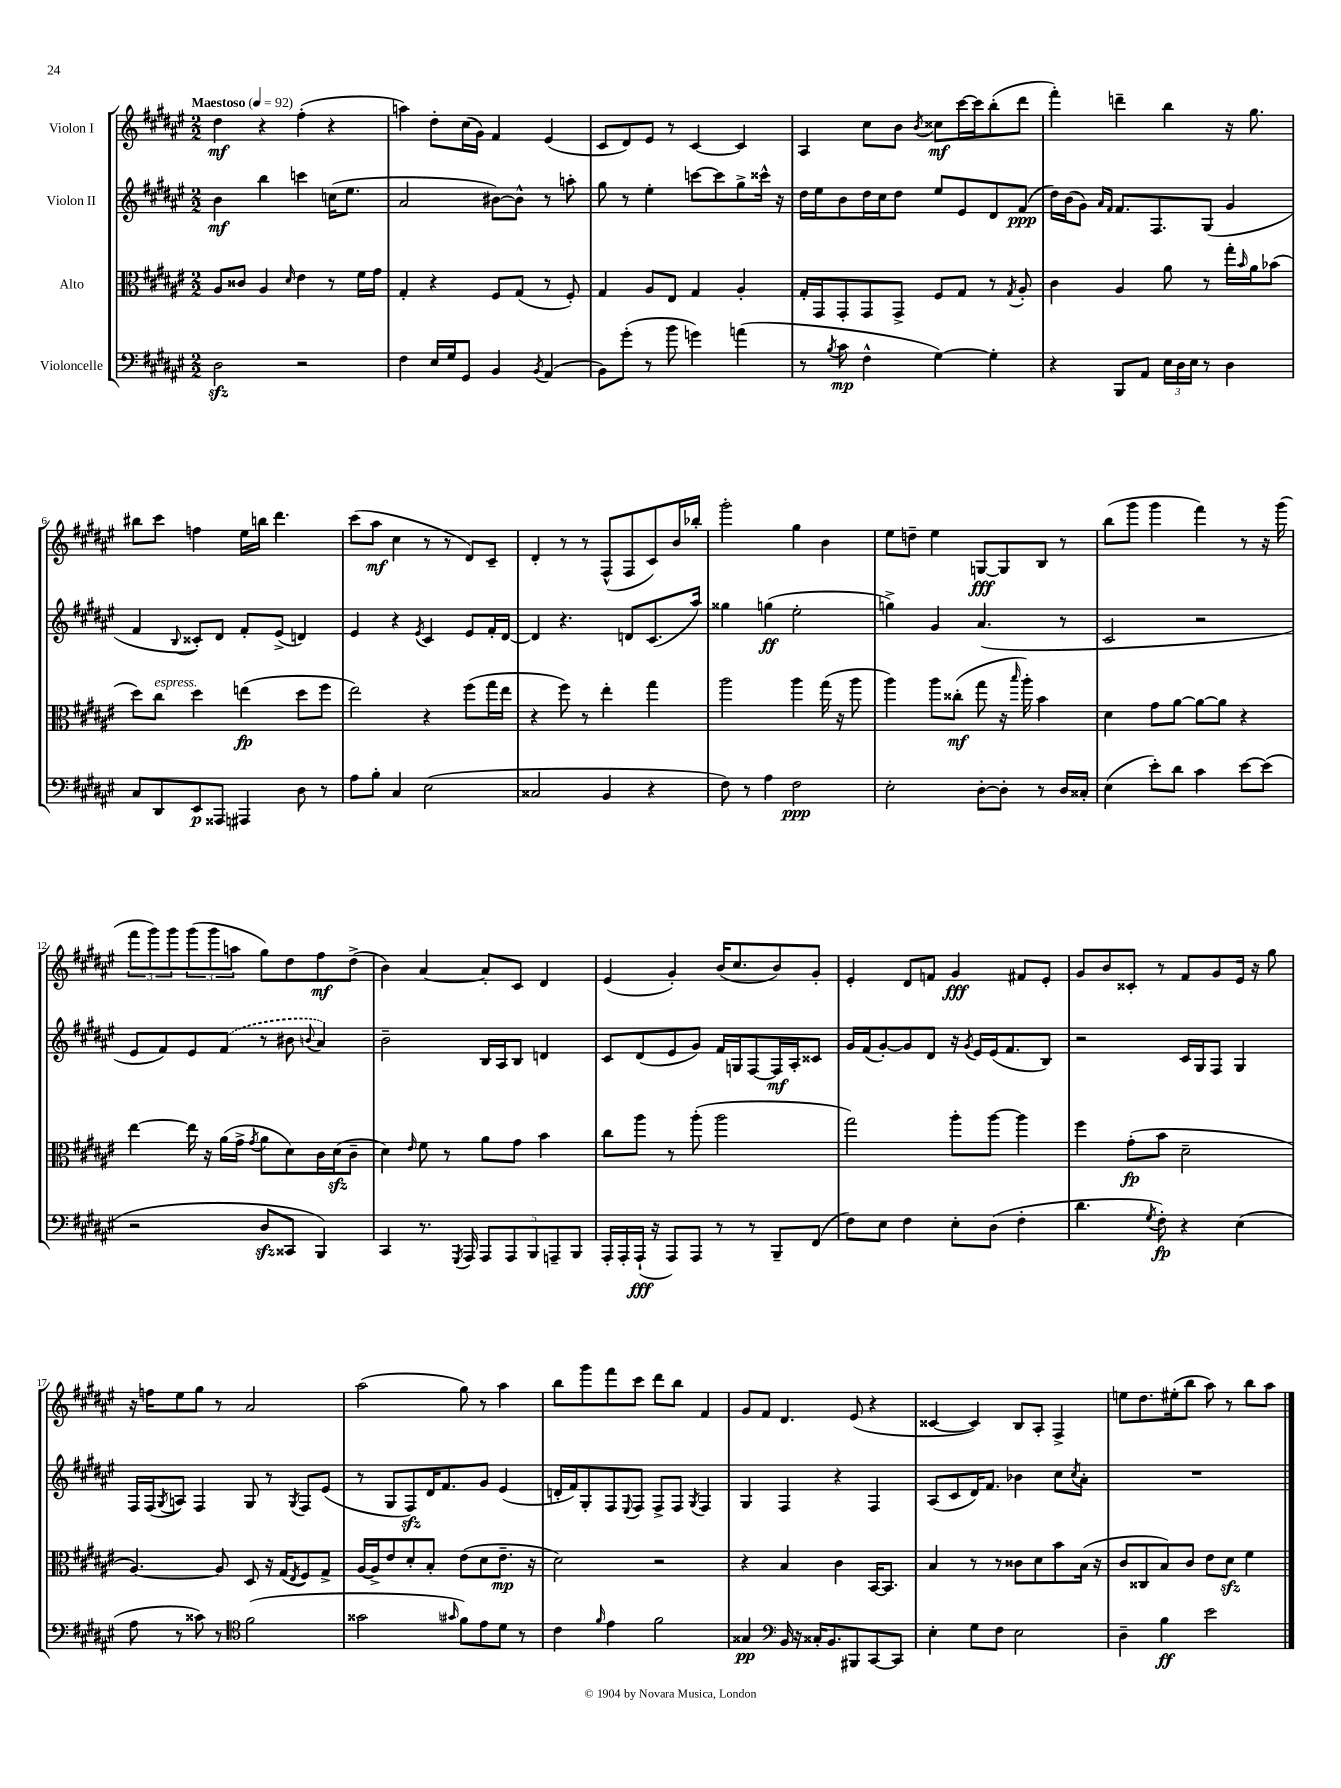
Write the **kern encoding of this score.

**kern	**dynam	**kern	**dynam	**kern	**dynam	**kern	**dynam
*part4	*part4	*part3	*part3	*part2	*part2	*part1	*part1
*staff4	*staff4	*staff3	*staff3	*staff2	*staff2	*staff1	*staff1
*I"Violoncelle	*	*I"Alto	*	*I"Violon II	*	*I"Violon I	*
*clefF4	*	*clefC3	*	*clefG2	*	*clefG2	*
*k[f#c#g#d#a#e#]	*	*k[f#c#g#d#a#e#]	*	*k[f#c#g#d#a#e#]	*	*k[f#c#g#d#a#e#]	*
*M2/2	*	*M2/2	*	*M2/2	*	*M2/2	*
*MM92	*	*MM92	*	*MM92	*	*MM92	*
=1	=1	=1	=1	=1	=1	=1	=1
!	!	!	!	!	!	!LO:TX:a:B:t=Maestoso	!
2D#zz\	.	8A#/L	.	4b\	mf	4dd#\	mf
.	.	8c##X/J	.	.	.	.	.
.	.	4A#/	.	4bb\	.	4r	.
.	.	16qqd#/	.	.	.	.	.
2r	.	4e#\	.	4cccn\	.	(4ff#'\	.
.	.	8r	.	(16ccn\KL	.	4r	.
.	.	.	.	8.ee#\J	.	.	.
.	.	16f#\LL	.	.	.	.	.
.	.	16g#\JJ	.	.	.	.	.
=2	=2	=2	=2	=2	=2	=2	=2
4F#\	.	4G#'/	.	2a#/	.	4aan\)	.
16E#/LL	.	4r	.	.	.	8dd#'\L	.
16G#/J	.	.	.	.	.	.	.
8GG#/J	.	.	.	.	.	(16cc#\L	.
.	.	.	.	.	.	16g#\JJ)	.
4BB/	.	8F#/L	.	[8b#X\L)	.	4f#/	.
.	.	(8G#/J	.	8b#^^\J]	.	.	.
8qBB/	.	.	.	.	.	.	.
(4AA#/	.	8r	.	8r	.	(4e#/	.
.	.	8F#'/)	.	8aan'\	.	.	.
=3	=3	=3	=3	=3	=3	=3	=3
8BB\L)	.	4G#/	.	8gg#\	.	8c#/L	.
(8g#'\J	.	.	.	8r	.	8d#/)	.
8r	.	8A#/L	.	4ee#'\	.	8e#/J	.
8b\	.	8E#/J	.	.	.	8r	.
4gn\)	.	4G#/	.	[8cccn\L	.	[4c#/	.
.	.	.	.	8ccc\]	.	.	.
(4an\	.	4A#'/	.	8gg#^\	.	4c#/]	.
.	.	.	.	16ccc##X^^\Jk	.	.	.
.	.	.	.	16r	.	.	.
=4	=4	=4	=4	=4	=4	=4	=4
8r	.	16G#'/LL	.	16dd#\LL	.	4A#/	.
.	.	16GG#/J	.	16ee#\J	.	.	.
8qB/	.	.	.	.	.	.	.
8c#\	mp	8GG#'/	.	8b\	.	.	.
4F#^^\	.	8GG#/	.	16dd#\L	.	8cc#\L	.
.	.	.	.	16cc#\J	.	.	.
.	.	8GG#^/J	.	8dd#\J	.	8b\J	.
.	.	.	.	.	.	8qb/	.
[4G#\)	.	8F#/L	.	8ee#/L	.	8cc##X\L	mf
.	.	8G#/J	.	8e#/	.	[16ccc#\L	.
.	.	.	.	.	.	16ccc#\J]	.
4G#'\]	.	8r	.	8d#/	.	(8bb'\	.
.	.	8qG#/	.	.	.	.	.
.	.	8A#'/	.	(8f#/J	ppp	8ddd#\J	.
=5	=5	=5	=5	=5	=5	=5	=5
4r	.	4c#\	.	16dd#\LL)	.	4fff#'\)	.
.	.	.	.	(16b\J	.	.	.
.	.	.	.	8g#\J)	.	.	.
.	.	.	.	16qqa#/LL	.	.	.
.	.	.	.	16qqf#/JJ	.	.	.
8BBB/L	.	4A#/	.	8.f#/L	.	4dddn~\	.
8AA#/J	.	.	.	.	.	.	.
.	.	.	.	8.F#/	.	.	.
24E#\LL	.	8a#\	.	.	.	4bb\	.
24D#\	.	.	.	.	.	.	.
24E#\JJ	.	.	.	.	.	.	.
8r	.	8r	.	(8G#/J	.	.	.
4D#\	.	16gg#'\LL	.	4g#/	.	16r	.
.	.	16qqb/	.	.	.	.	.
.	.	16a#\J	.	.	.	8.gg#\	.
.	.	(8b-X\J	.	.	.	.	.
!!LO:LB:g=z
=6	=6	=6	=6	=6	=6	=6	=6
8C#/L	.	8dd#\L)	.	4f#/	.	8bb#X\L	.
!	!	!LO:TX:a:i:t=espress.	!	!	!	!	!
8DD#/	.	8cc#\J	.	.	.	8ccc#\J	.
.	.	.	.	8qqB/	.	.	.
8EE#/	p	4dd#\	.	8c##X'/L)	.	4ffn\	.
8AAA##X/J	.	.	.	8d#/J	.	.	.
4AAA#X/	.	(4een\	fp	8f#'/L	.	16ee#\LL	.
.	.	.	.	.	.	16bbn\JJ	.
.	.	.	.	(8e#^/J	.	4.ddd#\	.
8D#\	.	8dd#\L	.	4dn/)	.	.	.
8r	.	8ff#\J	.	.	.	.	.
=7	=7	=7	=7	=7	=7	=7	=7
8A#\L	.	2ee#\)	.	4e#/	.	(8ccc#\L	.
8B'\J	.	.	.	.	.	8aa#\J	mf
4C#/	.	.	.	4r	.	4cc#\	.
.	.	.	.	8qe#/	.	.	.
(2E#\	.	4r	.	4c#/	.	8r	.
.	.	.	.	.	.	8r	.
.	.	(8ff#\L	.	8e#/L	.	8d#/L)	.
.	.	16gg#\L	.	16f#'/L	.	8c#~/J	.
.	.	16ee#\JJ	.	[16d#/JJ	.	.	.
=8	=8	=8	=8	=8	=8	=8	=8
2C##X/	.	4r	.	4d#/]	.	4d#'/	.
.	.	8ff#\)	.	4.r	.	8r	.
.	.	8r	.	.	.	8r	.
4BB/	.	4ee#'\	.	.	.	(8F#^^/L	.
.	.	.	.	8dn/L	.	8F#/	.
4r	.	4gg#\	.	(8.c#/	.	8c#/)	.
.	.	.	.	.	.	16b/L	.
.	.	.	.	16aa#/Jk)	.	16bb-X'/JJ	.
=9	=9	=9	=9	=9	=9	=9	=9
8F#\)	.	2aa#\	.	4gg##X\	.	2ggg#'\	.
8r	.	.	.	.	.	.	.
4A#\	.	.	.	(4ggn\	ff	.	.
2F#\	ppp	4aa#\	.	2ee#'\	.	4gg#\	.
.	.	(16gg#\	.	.	.	4b\	.
.	.	16r	.	.	.	.	.
.	.	8aa#\	.	.	.	.	.
=10	=10	=10	=10	=10	=10	=10	=10
2E#'\	.	4aa#\)	.	4ggn^\)	.	8ee#\L	.
.	.	.	.	.	.	8ddn~\J	.
.	.	8aa#\L	.	4g#/	.	4ee#\	.
.	.	(8cc##X'\J	mf	.	.	.	.
[8D#'\L	.	8gg#\	.	(4.a#/	.	[8Gn/L	fff
8D#'\J]	.	16r	.	.	.	8G/]	.
.	.	16qqbb/	.	.	.	.	.
.	.	16aa#'\)	.	.	.	.	.
8r	.	4b\	.	.	.	8B/J	.
16D#/LL	.	.	.	8r	.	8r	.
16C##X'/JJ	.	.	.	.	.	.	.
=11	=11	=11	=11	=11	=11	=11	=11
(4E#\	.	4d#\	.	2c#/	.	(8bb\L	.
.	.	.	.	.	.	8ggg#\J	.
8e#'\L)	.	8g#\L	.	.	.	4ggg#\	.
8d#\J	.	[8a#\J	.	.	.	.	.
4c#\	.	8a#\L_	.	2r	.	4fff#\)	.
.	.	8a#\J]	.	.	.	.	.
[8e#\L	.	4r	.	.	.	8r	.
(8e#\J]	.	.	.	.	.	16r	.
.	.	.	.	.	.	(16ggg#\	.
!!LO:LB:g=z
=12	=12	=12	=12	=12	=12	=12	=12
2r	.	[4ee#\	.	8e#/L	.	12fff#\L	.
.	.	.	.	.	.	12ggg#\)	.
.	.	.	.	8f#/)	.	.	.
.	.	.	.	.	.	12ggg#\	.
.	.	16ee#\]	.	8e#/	.	(12ggg#\	.
.	.	16r	.	.	.	.	.
.	.	.	.	.	.	12ggg#\	.
.	.	(16a#\LL	.	(8f#/J	.	.	.
.	.	.	.	.	.	12aan\J	.
.	.	16g#^\JJ	.	.	.	.	.
.	.	8qg#/	.	.	.	.	.
8D#zz/L	.	8a#\L	.	8r	.	8gg#\L)	.
8CC##X/J	.	8d#\)	.	8b#X\	.	8dd#\	.
.	.	.	.	8qqbn/	.	.	.
4BBB/)	.	16c#\L	.	4a#/)	.	8ff#\	mf
.	.	(16d#zz\J	.	.	.	.	.
.	.	8c#~\J	.	.	.	(8dd#^\J	.
=13	=13	=13	=13	=13	=13	=13	=13
4CC#/	.	4d#\)	.	2b~\	.	4b\)	.
.	.	16qqe#/	.	.	.	.	.
8.r	.	8f#\	.	.	.	[4a#/	.
.	.	8r	.	.	.	.	.
8qGGG#/	.	.	.	.	.	.	.
16AAA#/	.	.	.	.	.	.	.
10AAA#/L	.	8a#\L	.	16B/LL	.	8a#'/L]	.
.	.	.	.	16A#/J	.	.	.
10AAA#/	.	.	.	.	.	.	.
.	.	8g#\J	.	8B/J	.	8c#/J	.
10BBB/	.	.	.	.	.	.	.
.	.	4b\	.	4dn/	.	4d#/	.
10AAAn~/	.	.	.	.	.	.	.
10BBB/J	.	.	.	.	.	.	.
=14	=14	=14	=14	=14	=14	=14	=14
16AAA#'/LL	.	8cc#\L	.	8c#/L	.	(4e#/	.
16AAA#'/	.	.	.	.	.	.	.
(16AAA#`/JJ	fff	8aa#\J	.	(8d#/	.	.	.
16r	.	.	.	.	.	.	.
8AAA#/L)	.	8r	.	8e#/	.	4g#'/)	.
8AAA#/J	.	(8aa#'\	.	8g#/J)	.	.	.
8r	.	2aa#\	.	16f#/LL	.	(16b/KL	.
.	.	.	.	16Gn/J	.	8.cc#/	.
8r	.	.	.	[8F#/	.	.	.
8BBB~/L	.	.	.	16F#/L]	mf	8b/)	.
.	.	.	.	16A#'/J	.	.	.
(8FF#/J	.	.	.	8c##X/J	.	8g#'/J	.
=15	=15	=15	=15	=15	=15	=15	=15
8F#\L)	.	2gg#\)	.	16g#/LL	.	4e#'/	.
.	.	.	.	(16f#/J	.	.	.
8E#\J	.	.	.	[8g#'/)	.	.	.
4F#\	.	.	.	8g#/]	.	8d#/L	.
.	.	.	.	8d#/J	.	8fn/J	.
8E#'\L	.	8aa#'\L	.	16r	.	4g#/	fff
.	.	.	.	8qg#/	.	.	.
.	.	.	.	16e#/LL	.	.	.
(8D#\J	.	[8aa#\J	.	(16e#/J	.	.	.
.	.	.	.	8.f#/	.	.	.
4F#'\	.	4aa#\]	.	.	.	8f#X/L	.
.	.	.	.	8B/J)	.	8e#'/J	.
=16	=16	=16	=16	=16	=16	=16	=16
4.d#\	.	4ff#\	.	2r	.	8g#/L	.
.	.	.	.	.	.	8b/	.
.	.	(8g#'\L	fp	.	.	8c##X'/J	.
8qG#/	.	.	.	.	.	.	.
8F#'\)	fp	8b\J	.	.	.	8r	.
4r	.	2d#~\	.	16c#/LL	.	8f#/L	.
.	.	.	.	16G#/J	.	.	.
.	.	.	.	8F#/J	.	8g#/	.
(4E#\	.	.	.	4G#/	.	16e#/Jk	.
.	.	.	.	.	.	16r	.
.	.	.	.	.	.	8gg#\	.
!!LO:LB:g=z
=17	=17	=17	=17	=17	=17	=17	=17
8A#\	.	[4.A#/)	.	16F#/LL	.	16r	.
.	.	.	.	(16F#/J	.	16ffn\KL	.
.	.	.	.	8qG#/	.	.	.
8r	.	.	.	8An/J)	.	8ee#\	.
8c##X\)	.	.	.	4F#/	.	8gg#\J	.
8r	.	8A#/]	.	.	.	8r	.
*clefC4	*	*	*	*	*	*	*
(2f#\	.	8D#/	.	8G#/	.	2a#/	.
.	.	16r	.	8r	.	.	.
.	.	(16G#/KL	.	.	.	.	.
.	.	8qE#/	.	8qG#/	.	.	.
.	.	8F#/)	.	8F#/L	.	.	.
.	.	8G#^/J	.	(8e#/J	.	.	.
=18	=18	=18	=18	=18	=18	=18	=18
2g##X\	.	[16A#/LL	.	8r	.	(2aa#\	.
.	.	16A#^/J]	.	.	.	.	.
.	.	8e#/	.	8G#/L	.	.	.
.	.	8d#'/	.	8F#zz/)	.	.	.
.	.	8B'/J	.	16d#/K	.	.	.
.	.	.	.	8.f#/	.	.	.
16qqg#X/	.	.	.	.	.	.	.
8f#\L)	.	(8e#\L	.	.	.	8gg#\)	.
8e#\	.	8d#\	.	8g#/J	.	8r	.
8d#\J	.	8.e#~\J	mp	(4e#/	.	4aa#\	.
8r	.	.	.	.	.	.	.
.	.	16r	.	.	.	.	.
=19	=19	=19	=19	=19	=19	=19	=19
4c#\	.	2d#\)	.	16dn'/LL	.	8bb\L	.
.	.	.	.	16f#/J)	.	.	.
.	.	.	.	8G#'/	.	8ggg#\	.
16qqf#/	.	.	.	.	.	.	.
4e#\	.	.	.	8F#/	.	8fff#\	.
.	.	.	.	8qqE#/	.	.	.
.	.	.	.	8F#/J	.	8ccc#\J	.
2f#\	.	2r	.	8F#^/L	.	8ddd#\L	.
.	.	.	.	8F#/J	.	8bb\J	.
.	.	.	.	8qG#/	.	.	.
.	.	.	.	4F#/	.	4f#/	.
=20	=20	=20	=20	=20	=20	=20	=20
4G##X/	pp	4r	.	4G#/	.	8g#/L	.
.	.	.	.	.	.	8f#/J	.
*clefF4	*	*	*	*	*	*	*
16BB/	.	4B/	.	4F#/	.	4.d#/	.
16r	.	.	.	.	.	.	.
16C##X'/KL	.	.	.	.	.	.	.
8.BB/	.	.	.	.	.	.	.
.	.	4c#\	.	4r	.	.	.
8BBB#X/	.	.	.	.	.	(8e#/	.
[8CC#/	.	[16BB/KL	.	4F#/	.	4r	.
.	.	8.BB/J]	.	.	.	.	.
8CC#/J]	.	.	.	.	.	.	.
=21	=21	=21	=21	=21	=21	=21	=21
4E#'\	.	4B/	.	(8A#/L	.	[4c##X/	.
.	.	.	.	8c#/	.	.	.
8G#\L	.	8r	.	16d#/K)	.	4c##/])	.
.	.	.	.	8.f#/J	.	.	.
8F#\J	.	8r	.	.	.	.	.
2E#\	.	8c##X\L	.	4b-X\	.	8B/L	.
.	.	8d#\	.	.	.	8A#'/J	.
.	.	8b\	.	8cc#\L	.	4F#^/	.
.	.	.	.	8qcc#/	.	.	.
.	.	(16B\Jk	.	8a#'\J	.	.	.
.	.	16r	.	.	.	.	.
=22	=22	=22	=22	=22	=22	=22	=22
4D#~\	.	8c#/L	.	1r	.	8een\L	.
.	.	8C##X/	.	.	.	8.dd#\	.
4B\	ff	8B/)	.	.	.	.	.
.	.	.	.	.	.	(16ee#X'\k	.
.	.	8c#/J	.	.	.	8bb\J	.
2e#\	.	8e#\L	.	.	.	8aa#\)	.
.	.	8d#zz\J	.	.	.	8r	.
.	.	4f#\	.	.	.	8bb\L	.
.	.	.	.	.	.	8aa#\J	.
==	==	==	==	==	==	==	==
*-	*-	*-	*-	*-	*-	*-	*-
